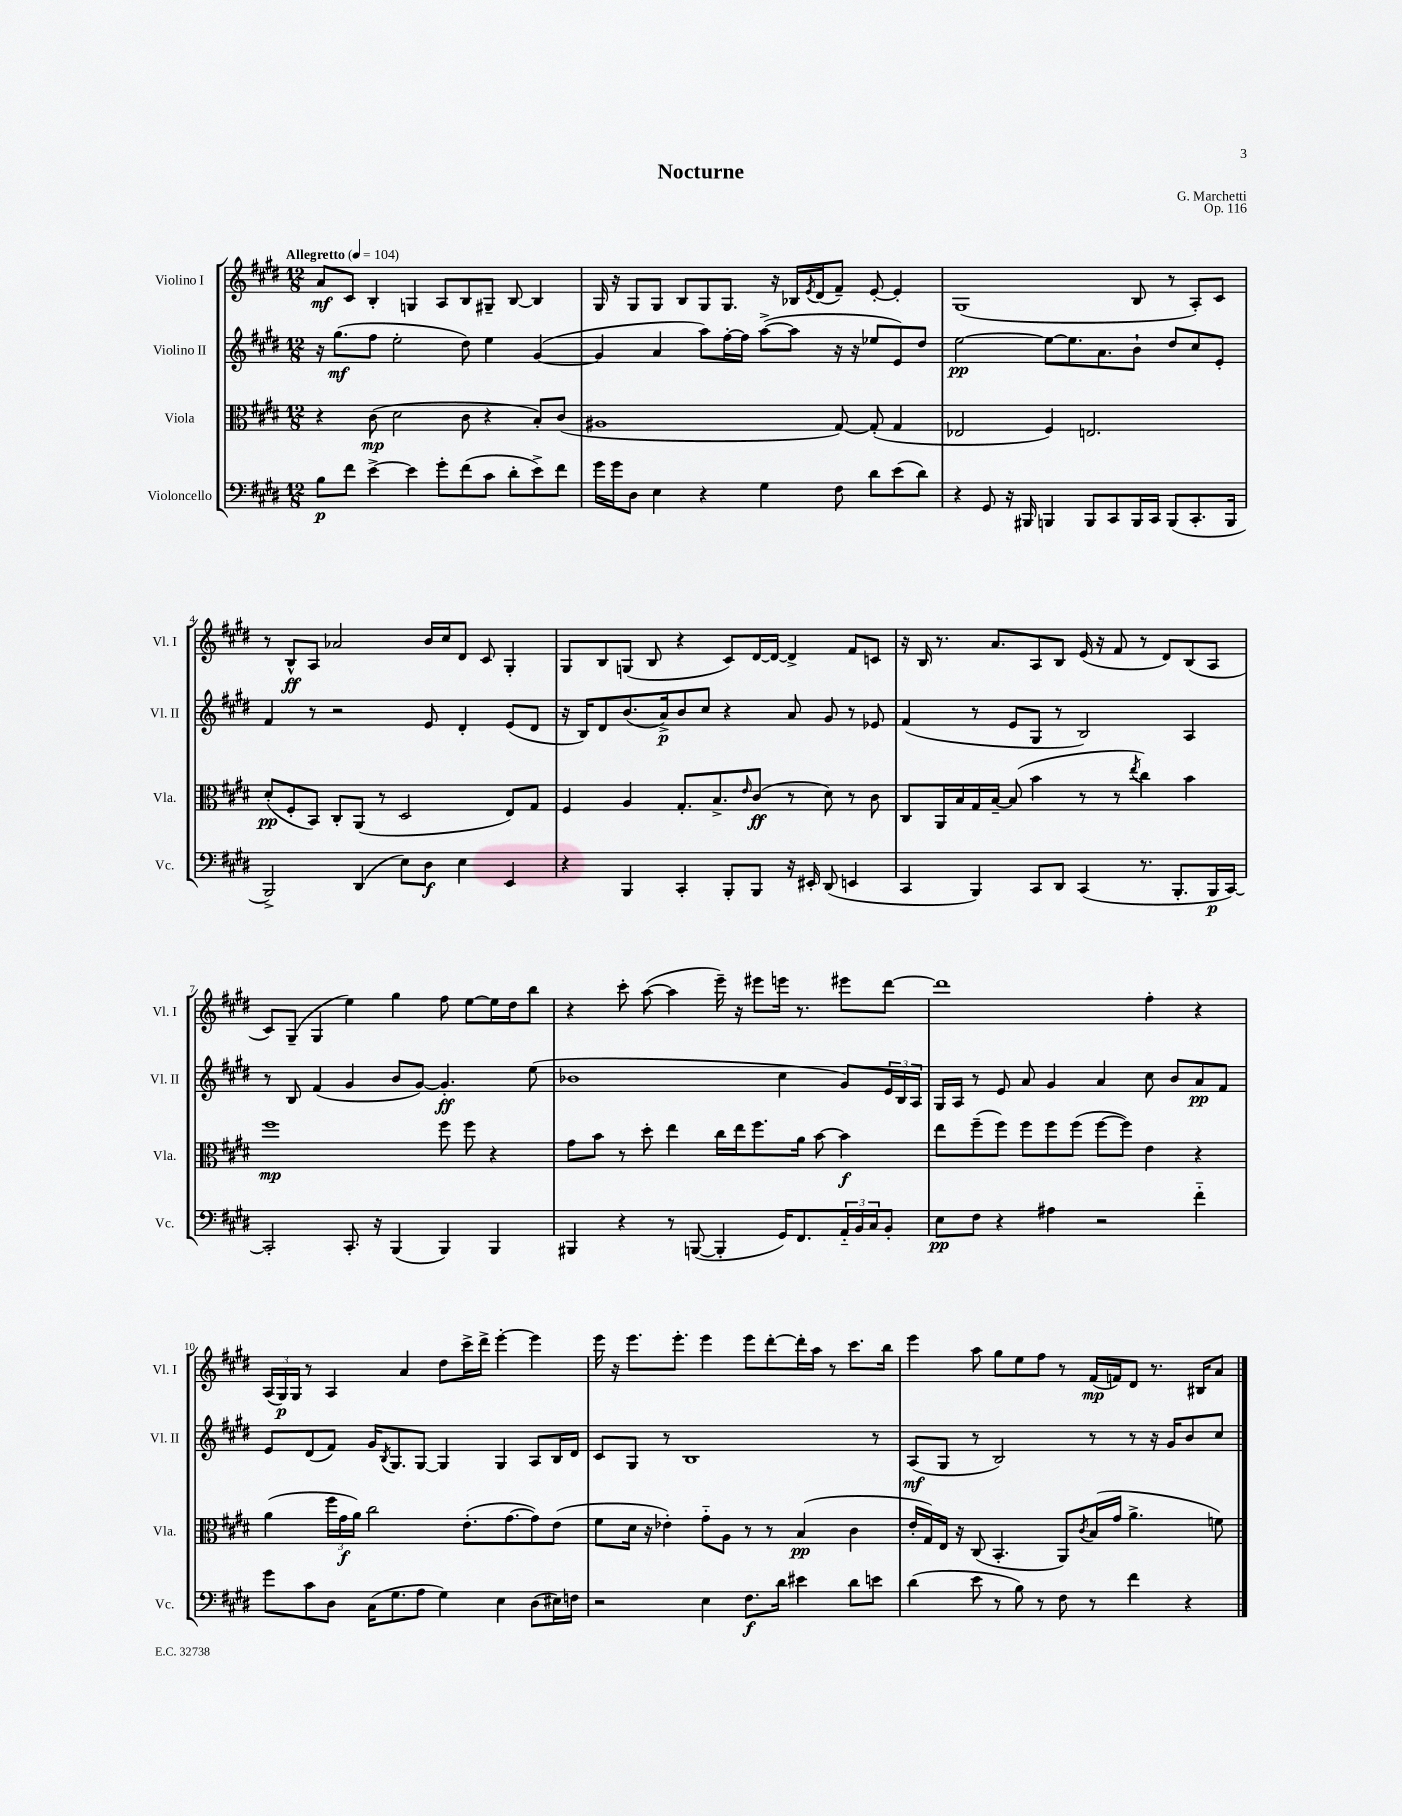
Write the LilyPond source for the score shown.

\header { title = "Nocturne" composer = "G. Marchetti" opus = "Op. 116" }
<<
\new StaffGroup <<
\new Staff = "s0" \with { instrumentName = "Violino I" shortInstrumentName = "Vl. I" } {
    \clef treble \key e \major \numericTimeSignature \time 12/8 \tempo "Allegretto" 4 = 104
    a'8\mf cis'8 b4-. g4 a8 b8 gis8-- b8~ b4 |
    gis16 r16 gis8 gis8 b8 gis8 gis8. r16 bes16 \acciaccatura { e'8 } dis'16( fis'8--) e'8~-. e'4-. |
    gis1( b8 r8 a8-.) cis'8 |
    r8 b8-^\ff a8 aes'2 b'16 cis''16 dis'8 cis'8 gis4-. |
    gis8 b8 g8( b8 r4 cis'8) dis'16~ dis'16~ dis'4-> fis'8 c'8 |
    r16 b16 r8. a'8. a8 b8 e'16( r16 fis'8 r8 dis'8) b8( a8 |
    cis'8) gis8--( gis4 e''4) gis''4 fis''8 e''8~ e''16 dis''16 b''8 |
    r4 cis'''8-. a''8~( a''4 e'''16--) r16 eis'''8 e'''16 r8. eis'''8 dis'''8~ |
    dis'''1 fis''4-. r4 |
    \tuplet 3/2 { a16( gis16\p) gis16 } r8 a4 a'4 dis''8 cis'''16-> dis'''16-> e'''4~-. e'''4 |
    e'''16 r16 e'''8. e'''8.-. e'''4 e'''8 dis'''8~-. dis'''16-. a''16 r8 cis'''8. b''16 |
    e'''4 a''8 gis''8 e''8 fis''8 r8 fis'16\mp( f'16) dis'8 r8. bis16 a'8 \bar "|." |
}
\new Staff = "s1" \with { instrumentName = "Violino II" shortInstrumentName = "Vl. II" } {
    \clef treble \key e \major \numericTimeSignature \time 12/8
    r16 gis''8.\mf( fis''8 e''2-. dis''8) e''4 gis'4~( |
    gis'4 a'4 a''8) fis''16~-. fis''16 a''8~->( a''8 r16 r16 ees''8 e'8) dis''8 |
    e''2~\pp e''8~ e''8. a'8. b'8-! dis''8 cis''8 e'8-. |
    fis'4 r8 r2 e'8 dis'4-. e'8( dis'8 |
    r16 b16) dis'8 b'8.( a'16->\p) b'8 cis''8 r4 a'8 gis'8 r8 ees'8 |
    fis'4( r8 e'8 gis8 r8 b2) a4 |
    r8 b8 fis'4( gis'4 b'8 gis'8~) gis'4.-.\ff e''8( |
    bes'1 cis''4 gis'8) \tuplet 3/2 { e'16 b16 a16 } |
    gis16 a16 r8 e'8 a'8 gis'4 a'4 cis''8 b'8 a'8\pp fis'8 |
    e'8 dis'8( fis'8) gis'16 \acciaccatura { b8 } gis8. gis8~ gis4 gis4 a8 b16 dis'16 |
    cis'8 gis8 r8 b1 r8 |
    a8\mf( gis8 r8 b2) r8 r8 r16 gis'16 b'8 cis''8 \bar "|." |
}
\new Staff = "s2" \with { instrumentName = "Viola" shortInstrumentName = "Vla." } {
    \clef alto \key e \major \numericTimeSignature \time 12/8
    r4 cis'8\mp( dis'2 cis'8 r4 b8-.) cis'8( |
    ais1 gis8~) gis8-.( gis4 |
    ees2 fis4) e2. |
    dis'8-.\pp( fis8-. b,8) cis8-. a,8( r8 dis2 e8) gis8 |
    fis4 a4 gis8.-. b8.-> \grace { e'16 } cis'8\ff( r8 dis'8) r8 cis'8 |
    cis8 a,16 b16 gis16 b16~-- b8( b'4 r8 r8 \acciaccatura { e''8 } cis''4) b'4 |
    fis''1\mp fis''8 fis''8 r4 |
    gis'8 b'8 r8 dis''8-. e''4 cis''16 e''16 fis''8. a'16 b'8~ b'4\f |
    e''8 fis''8--( fis''8) fis''8 fis''8 fis''8( fis''8~ fis''8) e'4 r4 |
    a'4( \tuplet 3/2 { fis''16 gis'16\f a'16) } cis''2 e'8.-.( gis'8.~ gis'8) e'8( |
    fis'8 dis'16 r16 ees'4-.) gis'8-_ a8 r8 r8 b4\pp( cis'4 |
    e'16-. gis16) e16 r16 cis8( b,4.-. a,8) \acciaccatura { cis'8 } b16( gis'16 a'4.-> f'8) \bar "|." |
}
\new Staff = "s3" \with { instrumentName = "Violoncello" shortInstrumentName = "Vc." } {
    \clef bass \key e \major \numericTimeSignature \time 12/8
    b8\p fis'8 e'4~-> e'4 gis'8-. fis'8( cis'8 dis'8-. e'8->) fis'8 |
    gis'16 gis'16 dis8 e4 r4 gis4 fis8 dis'8 e'8( dis'8) |
    r4 gis,8 r16 bis,,16 b,,4 b,,8 cis,8 b,,16 cis,16 b,,8( cis,8.-. b,,16 |
    b,,2->) dis,4( e8) dis8\f e4 e,4 |
    r4 b,,4 cis,4-. b,,8-. b,,8 r16 eis,16-. dis,8( e,4 |
    cis,4 b,,4) cis,8 dis,8 cis,4( r8. b,,8.-. b,,16\p cis,16~) |
    cis,2-. cis,8.-. r16 b,,4( b,,4) b,,4 |
    bis,,4 r4 r8 b,,8~( b,,4-. gis,16) fis,8. \tuplet 3/2 { a,16-_ b,16 cis16 } b,8-. |
    e8\pp fis8 r4 ais4 r2 fis'4-_ |
    gis'8 cis'8 dis8 cis16( gis8. a8 gis4) e4 dis8( eis16) f16 |
    r2 e4 fis8.\f dis'16 eis'4 dis'8 e'8 |
    dis'4( e'8 r8 b8) r8 fis8 r8 fis'4 r4 \bar "|." |
}
>>
>>
